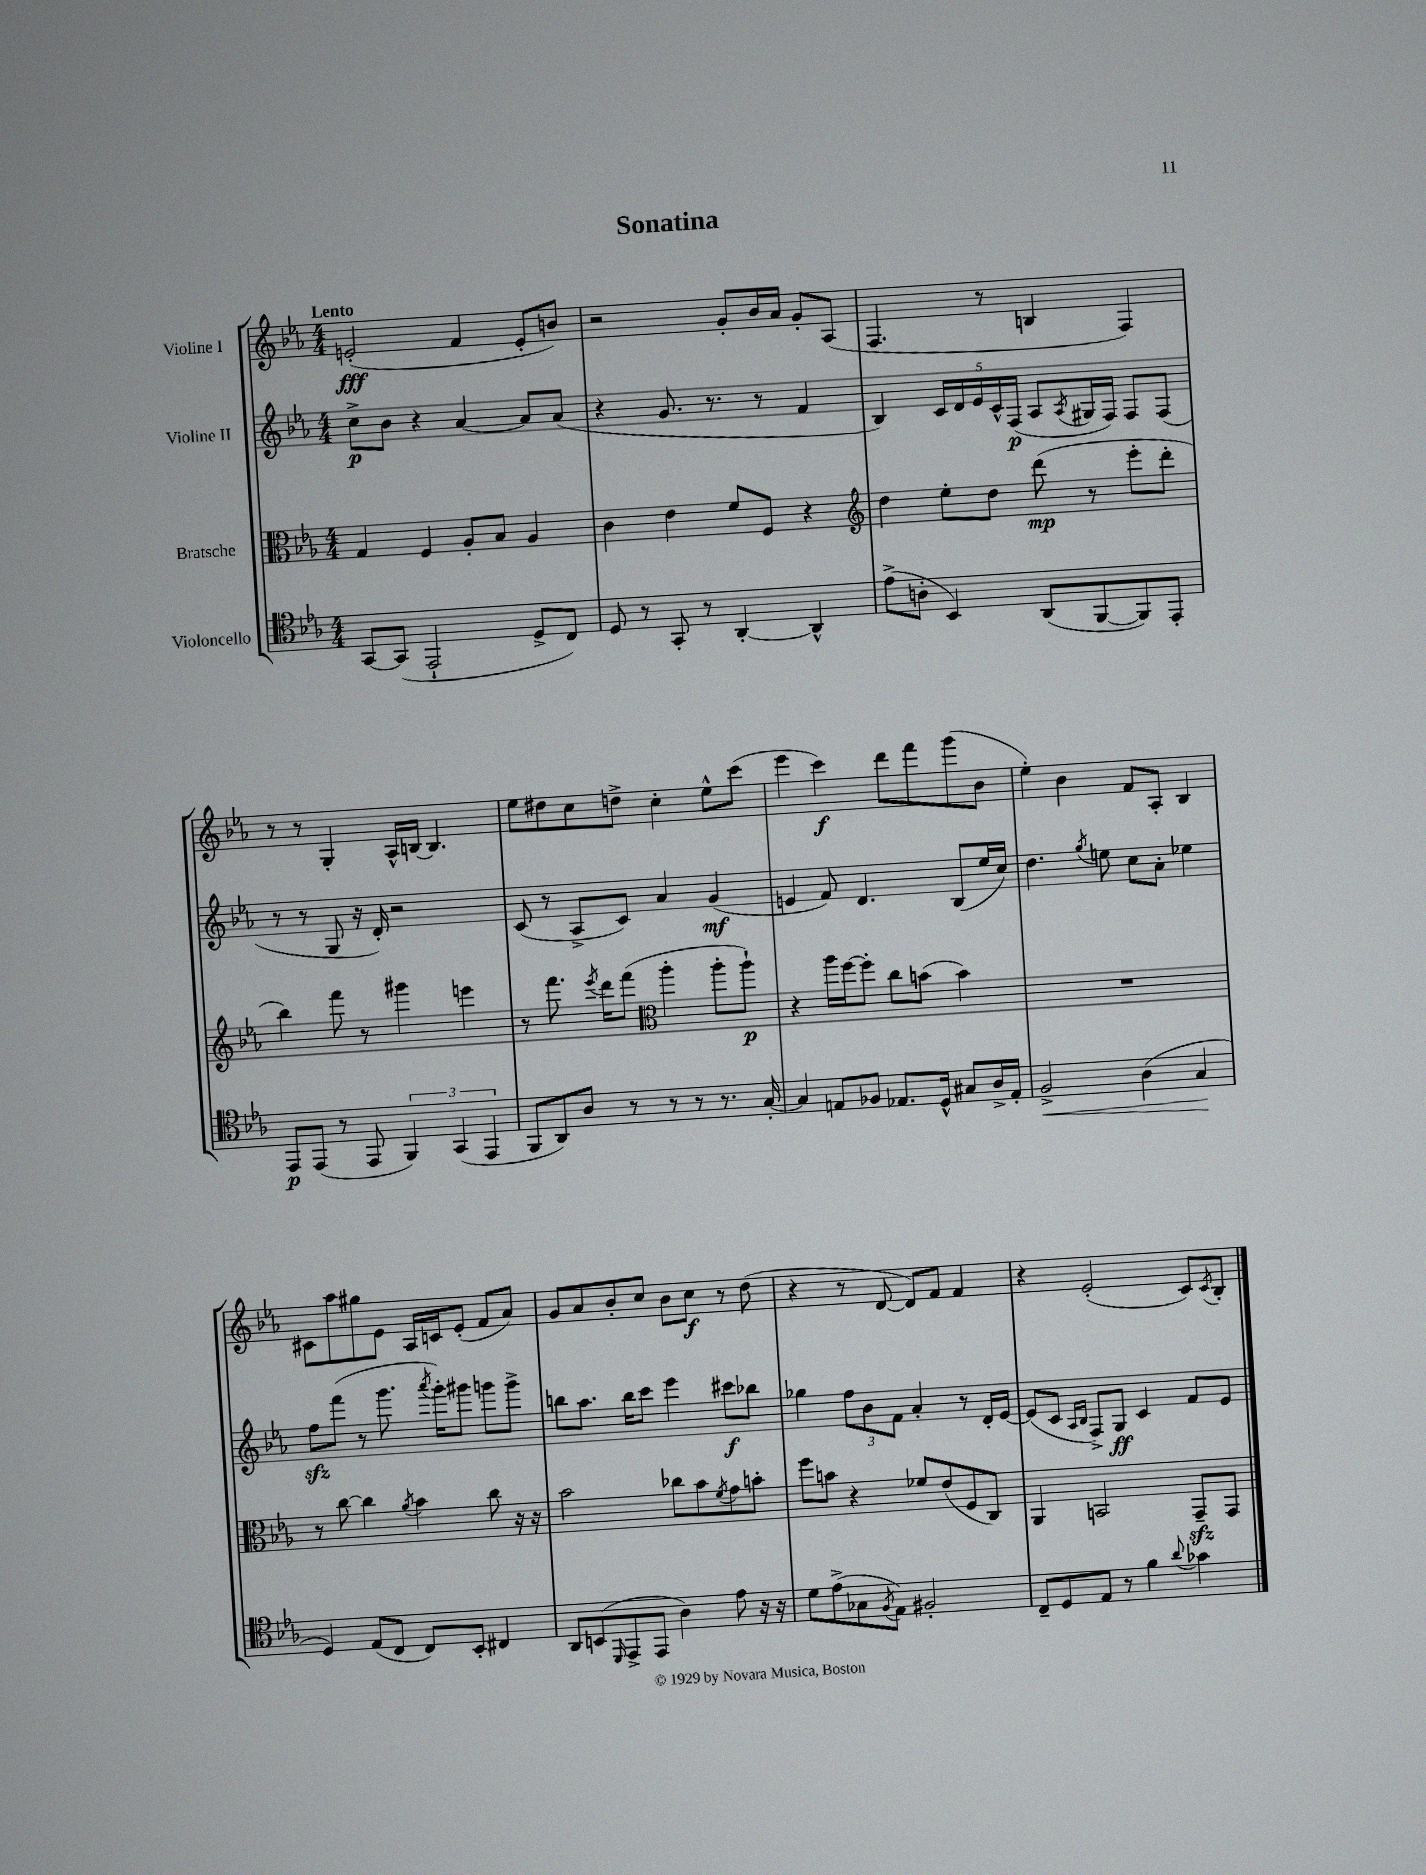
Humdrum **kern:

**kern	**kern	**kern	**kern
*staff4	*staff3	*staff2	*staff1
*clefC4	*clefC3	*clefG2	*clefG2
*k[b-e-a-]	*k[b-e-a-]	*k[b-e-a-]	*k[b-e-a-]
*M4/4	*M4/4	*M4/4	*M4/4
[8GG	4G	8cc^	(2e'
(8GG]	.	8b-	.
2EE-`	4F	4r	.
.	8A-'	[4a-	4f
.	8B-	.	.
8D^	4A-	8a-]	8e'
8C)	.	(8a-	8b)
=	=	=	=
8D	4c	4r	2r
8r	.	.	.
8GG'	4e-	8.g	.
8r	.	.	.
.	.	8.r	.
[4AA-'	8f	.	8g'
.	8F	8r	16b-
.	.	.	16a-
4AA-^^]	4r	4f	8g'
.	.	.	(8A-
=	=	=	=
*	*clefG2	*	*
(8e-^	4dd	4B-)	4.F
8A'	.	.	.
4BB-)	8ee-'	20c	.
.	.	20d	.
.	.	20e-	.
.	8dd	.	8r
.	.	20c^^	.
.	.	(20F	.
(8AA-	(8ddd	8A-	4B
.	.	8qA-	.
[8FF	8r	16G#	.
.	.	16F)	.
8FF])	8eee-'	8F	4F)
8EE-'	8ddd'	(8F	.
=	=	=	=
8EE-	4bb-)	8r	8r
(8EE-	.	8r	8r
8r	8fff	8G	4G'
8EE-	8r	16r	.
.	.	16d')	.
6FF)	4ggg#	2r	16A-^^
.	.	.	[16B
.	.	.	4.B]
(6GG	.	.	.
.	4eee	.	.
6EE-	.	.	.
=	=	=	=
8FF	8r	(8c	8ee-
8AA-)	8.fff	8r	8dd#
8A-	.	8A-^	8cc
.	8qeee-	.	.
.	16ddd	.	.
8r	(8fff	8c)	8dd^
*	*clefC3	*	*
8r	4aa-'	4a-	4cc'
8r	.	.	.
8.r	8aa-'	(4g	8ee-^^
.	8aa-`)	.	(8ccc
[16G'	.	.	.
=	=	=	=
4G]	4r	4e	4eee-
8E	16aa-	8f)	4ccc)
.	[16ff	.	.
8F-	8ff']	4.d	.
8.E-	8cc	.	8ddd
.	(8b	.	8fff
16D^^	.	.	.
8G#	4b)	(8B-	(8ggg
16A-^	.	16ee-	8b-
16E-'	.	16cc)	.
=	=	=	=
2F^	1r	4.dd	4ee-')
.	.	.	4b-
.	.	8qgg	.
.	.	8ee	.
(4A-	.	8cc	8f
.	.	8a-'	8A-'
4G	.	4ee-	4B-
=	=	=	=
4D)	8r	8ff	8c#
.	[8cc	(8fff	8aa-
(8E-	4cc]	8r	8gg#
8C	.	8.ggg	8e-
.	8qa-	.	.
8C)	4b-	.	16A-
.	.	8qaaa-	.
.	.	16ggg')	16c
8BB-'	.	8ggg#	(8e-'
4C#	8cc	8ggg	8f
.	16r	8ggg^	8a-)
.	16r	.	.
=	=	=	=
8AA-	2b-	8bb	8g
(8BB	.	8.aa-	8a-
16qqDD	.	.	.
8EE-^	.	.	8b-'
.	.	16bb	.
8EE-	.	8ccc	8cc
4A-)	8cc-	4eee-	8b-
.	8b-	.	8cc
.	8qf	.	.
8e-	8g	8ccc#	8r
16r	8b'	8bb-	(8dd
16r	.	.	.
=	=	=	=
8d	8ff	4gg-	4r
(8e-^	8b	.	.
8G-	4r	12ff	8r
.	.	12b-	.
8qF	.	.	.
8E-)	.	.	[8d
.	.	12f	.
2F#'	8f-	4a-'	8d])
.	(8e-	.	8f
.	8F	8r	4f
.	8C)	16d'	.
.	.	[16e-	.
=	=	=	=
8C~	4AA-	(8e-]	4r
8D	.	8c	.
.	.	16qqA-	.
.	.	16qqB-	.
8E-	2BB	8F^)	(2e-'
8r	.	8G	.
4f	.	4c	.
8qqa-	.	.	.
4g-	8GG~	8f	8c)
.	.	.	8qc
.	8GG	8e-	8B-'
==	==	==	==
*-	*-	*-	*-
